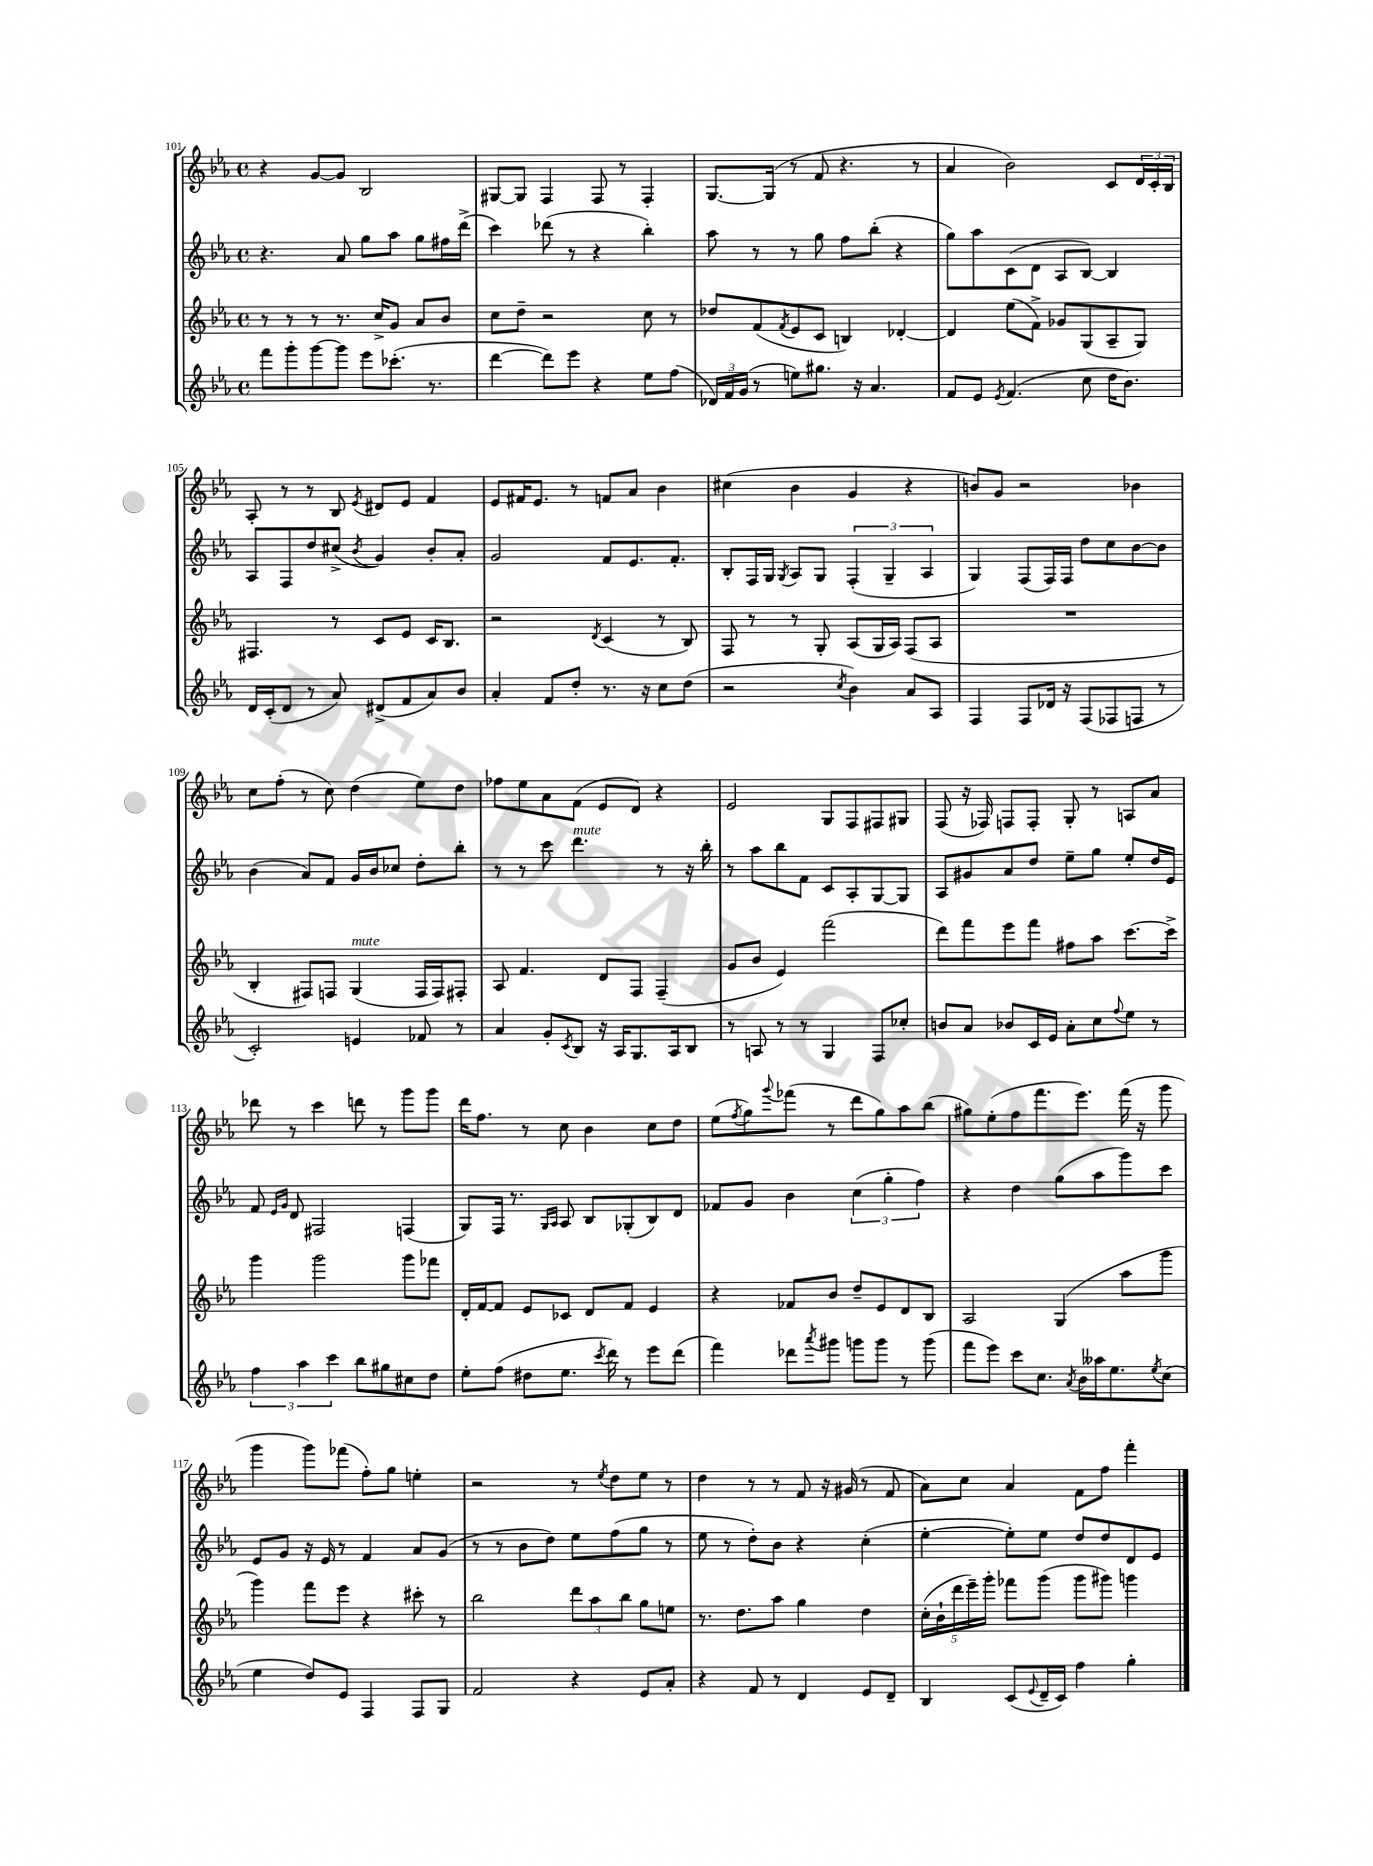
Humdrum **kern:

**kern	**kern	**kern	**kern
*staff4	*staff3	*staff2	*staff1
*clefG2	*clefG2	*clefG2	*clefG2
*k[b-e-a-]	*k[b-e-a-]	*k[b-e-a-]	*k[b-e-a-]
*M4/4	*M4/4	*M4/4	*M4/4
*met(c)	*met(c)	*met(c)	*met(c)
8fff\L	8r	4.r	4r
8ggg'\	8r	.	.
[8ggg\	8r	.	[8g/L
8ggg\]J	8.r	8a-/	8g/]J
8eee-\L	.	8gg\L	2B-/
.	16cc^/LK	.	.
(8.ccc-'\J	8g/J	8aa-\J	.
.	8a-/L	8gg\L	.
8.r	.	.	.
.	8b-/J	16ff#\L	.
.	.	(16ddd^\JJ	.
=	=	=	=
[4ddd\	8cc\L	4ccc\)	[8G#/L
.	8dd~\J	.	8G#/]J
8ddd\]L)	2r	(8ddd-\	4F/
8eee-\J	.	8r	.
4r	.	4r	8F/
.	.	.	8r
8ee-\L	8cc\	4bb-'\)	4F'/
(8ff\J	8r	.	.
=	=	=	=
24d-/LL)	8dd-/L	8aa-\	[8.G/L
24f/	.	.	.
(24g/JJ	.	.	.
8r	(8f/	8r	.
.	.	.	(16G/]Jk
.	8qf/	.	.
8ee\L)	8e-/	8r	8r
8.gg#\J	8c/J	8gg\	8f/
.	4B/)	8ff\L	4.r
16r	.	.	.
4.a-/	.	(8bb-'\J	.
.	[4d-'/	4r	.
.	.	.	8r
=	=	=	=
8f/L	4d-/]	8gg\L)	4a-/
8e-/J	.	8aa-\	.
8qe-/	.	.	.
(4.f/	(8ee-\L	(8c\	2b-\)
.	8f^\J)	8d\J	.
.	8g-/L	8A-/L	.
8cc\	(8G/	[8B-/J)	.
16dd\LK	8A-~/	4B-/]	8c/L
8.b-\J)	.	.	.
.	8G/J)	.	24d/L
.	.	.	24c'/
.	.	.	24B-/JJ
=	=	=	=
16d/LL	4.F#/	8A-/L	8A-'/
(16c'/J	.	.	.
8d/J	.	8F/	8r
8r	.	8dd/	8r
8a-/)	8r	(8cc#^/J	8B-/
.	.	8qb-/	8qe-/
(8d#^/L	8c/L	4g/)	8d#/L
8f/	8e-/J	.	8e-/J
8a-/)	16c/LK	8b-'/L	4f/
.	8.B-/J	.	.
8b-/J	.	8a-'/J	.
=	=	=	=
4a-'/	2r	2g/	8e-/L
.	.	.	16f#/K
.	.	.	8.e-/J
8f/L	.	.	.
8dd'/J	.	.	8r
.	8qd/	.	.
8.r	(4c/	8f/L	8f/L
.	.	8.e-/	8a-/J
16r	.	.	.
8cc\L	8r	.	4b-\
.	.	8.f'/J	.
(8dd\J	8B-/)	.	.
=	=	=	=
2r	8F/	8B-'/L	(4cc#\
.	8r	16F/L	.
.	.	16G/JJ	.
.	.	8qG/	.
.	8r	8A-/L	4b-\
.	8G'/	8G/J	.
8qcc/	.	.	.
4b-\)	(8A-/L	(6F'/	4g/
.	16G/L	.	.
.	.	6G~/	.
.	16A-/JJ)	.	.
8a-/L	(8F/L	.	4r
.	.	6A-/	.
8A-/J	8A-/J	.	.
=	=	=	=
4F/	1r	4G/)	8b/L)
.	.	.	8g/J
8F/L	.	(8F/L	2r
16d-/Jk	.	16F/L)	.
16r	.	16F/JJ	.
(8F/L	.	8dd\L	.
8F-/	.	8cc\	.
8F/J	.	[8b-\	4b-\
8r	.	8b-\]J	.
=	=	=	=
2c'/)	4B-'/	(4b-\	8cc\L
.	.	.	(8ff'\J
.	8F#/L)	8a-/L)	8r
.	8F/J	8f/J	8cc\)
4e/	(4G/	16g/LL	(4dd\
.	.	16b-/J	.
.	.	8cc-/J	.
8f-/	16F/LL	8dd'\L	8ee-\L)
.	16F/J)	.	.
8r	8F#'/J	8bb-'\J	8dd\J
=	=	=	=
4a-/	8A-/	8r	8ff-\L
.	4.f/	8r	8ee-\
8g'/L	.	8ccc\	8a-\
8qc/	.	.	.
8B-/J	.	4.ddd\	(8f\J
16r	8d/L	.	8e-/L
16A-/LK	.	.	.
8.G/	8F/J	.	8d/J)
.	(4F~/	8r	4r
16A-/k	.	.	.
8B-/J	.	16r	.
.	.	16bb-'\	.
=	=	=	=
8r	8g/L	8r	2e-/
8A/	8b-/J	8aa-\L	.
8r	4e-/)	8bb-\	.
8r	.	8f\J	.
4G/	(2fff\	8c/L	8G/L
.	.	8A-'/	8F/
8F/L	.	[8G/	8F#/
8cc-'/J	.	8G/]J	8G#/J
=	=	=	=
8b/L	8ddd\L)	8A-/L	(8F/
8a-/J	8fff\	8g#/	16r
.	.	.	16F-/)
8b-/L	8eee-\	8a-/	8F/L
16c/L	8fff\J	8dd/J	8F'/J
16e-/JJ	.	.	.
8a-'\L	8ff#\L	8ee-~\L	8G'/
8cc\	8aa-\J	8gg\J	8r
8qqff/	.	.	.
8ee-\J	[8.ccc\L	8ee-'/L	8A/L
8r	.	16dd/L	8a-/J
.	16ccc^\]Jk	16e-/JJ	.
=	=	=	=
6ff\	4ggg\	8f/	8ddd-\
.	.	16qqe-/LL	.
.	.	16qqg/JJ	.
.	.	8d/	8r
6aa-\	.	.	.
.	2ggg\	2F#/	4ccc\
6ccc\	.	.	.
8bb-\L	.	.	8ddd\
8gg#\	.	.	8r
8cc#\	8ggg\L	(4F/	8ggg\L
8dd\J	8fff-\J	.	8ggg\J
=	=	=	=
8ee-'\L	16d'/LL	8G/L)	16ddd\LK
.	[16f/J	.	8.ff\J
(8ff\J	8f/]J	16F/Jk	.
.	.	8.r	.
8dd#\L	8e-/L	.	8r
.	.	16qqG/LL	.
.	.	16qqA-/JJ	.
8.ee-\J	8c-/J	8A-/	8cc\
.	8d/L	8B-/L	4b-\
8qccc/	.	.	.
16ddd\)	.	.	.
8r	8f/J	(8G-'/	.
8eee-\L	4e-/	8B-/)	8cc\L
(8ddd\J	.	8d/J	8dd\J
=	=	=	=
4fff\)	4r	8f-/L	(8ee-\L
.	.	.	8qff/
.	.	8g/J	8gg\)
.	.	.	8qqggg/
8ddd-\L	8f-/L	4b-\	(8fff-\J
8qaaa-/	.	.	.
8ggg#\J	8b-/J	.	8r
8ggg\L	8dd~/L	(6cc\	8ddd\L
8ggg\J	8e-/	.	8gg\)
.	.	6gg'\	.
8r	8d/	.	8aa-\
.	.	6ff\)	.
(8ggg\	8B-/J	.	(8bb-\J
=	=	=	=
8fff\L	2A-/	4r	8gg#\L)
8eee-\J)	.	.	(8ee-'\
8ccc\L	.	4dd\	8ff\
8.cc\J	.	.	8.fff\
.	(4G/	(8gg\L	.
8qa-/	.	.	.
16b-\LL	.	.	8.eee-\J)
16aa--\J	.	8aa-\	.
8.ee-\	.	.	.
.	8aa-\L	8ggg\)	(16fff\
.	.	.	16r
8qee-/	.	.	.
(8cc\J	8ggg\J	8ccc\J	8ggg\
=	=	=	=
4ee-\	4ggg\)	8e-/L	4ggg\
.	.	8g/J	.
8dd/L)	8fff\L	16r	8ggg\L)
.	.	16e-/	.
8e-/J	8eee-\J	8r	(8fff-\J
4F/	4r	4f/	8ff'\L)
.	.	.	8gg\J
8F/L	8ccc#'\	8a-/L	4ee'\
8G/J	8r	(8g/J	.
=	=	=	=
2f/	2bb-\	8r	2r
.	.	8r	.
.	.	8b-\L	.
.	.	8dd\J)	.
4r	12ddd\L	8ee-\L	8r
.	12aa-\	.	.
.	.	.	8qee-/
.	.	(8ff\	8dd\L
.	12bb-\J	.	.
8e-/L	8gg\L	8gg\J	8ee-\J
8a-'/J	8ee\J	8r	8r
=	=	=	=
4r	8.r	8ee-\	4dd\
.	.	8r	.
.	8.dd\L	.	.
8f/	.	8dd'\L)	8r
8r	8aa-\J	8b-\J	8r
4d/	4gg\	4r	8f/
.	.	.	16r
.	.	.	(16g#/
8e-/L	4dd\	(4cc'\	8r
8d~/J	.	.	8f/
=	=	=	=
4B-/	(20cc'\LL	[4ee-'\	8a-\L)
.	20b-`\	.	.
.	20ddd\	.	.
.	.	.	8cc\J
.	20eee-~\)	.	.
.	20ggg'\JJ	.	.
(8c/L	8fff-\L	8ee-'\]L)	4a-/
8qqe-/	.	.	.
16d~/L	(8ggg\J	8ee-\J	.
16c/JJ)	.	.	.
4ff\	8ggg\L	8dd/L	8f\L
.	8ggg#\J)	8dd/	8ff\J
4gg'\	4ggg\	8d/	4fff'\
.	.	8e-/J	.
==	==	==	==
*-	*-	*-	*-
